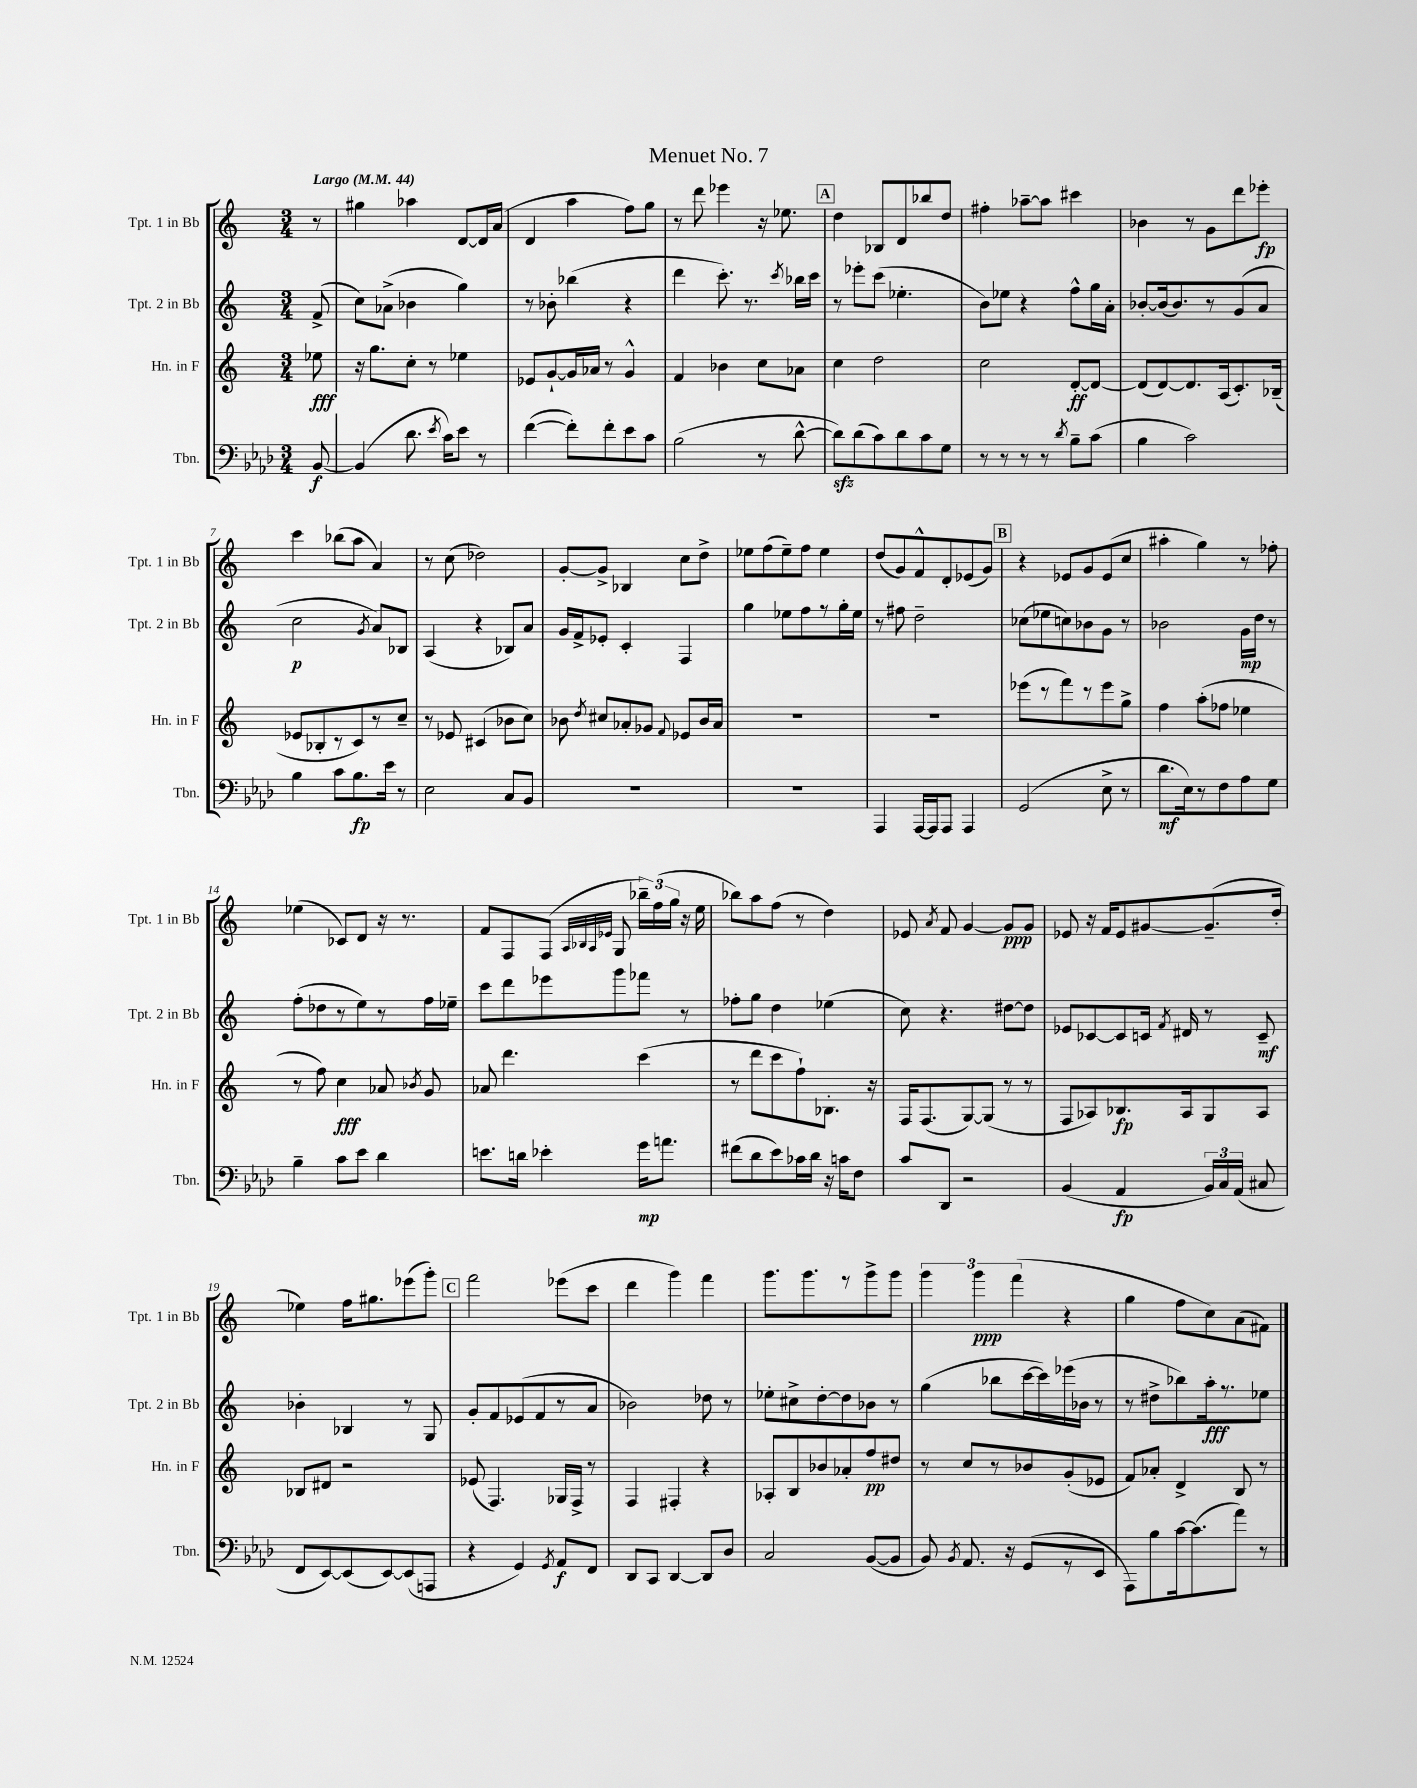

**kern	**kern	**kern	**kern
*staff4	*staff3	*staff2	*staff1
*clefF4	*clefG2	*clefG2	*clefG2
*k[b-e-a-d-]	*k[]	*k[]	*k[]
*M3/4	*M3/4	*M3/4	*M3/4
*MM44	*MM44	*MM44	*MM44
[8BB-	8ee-	(8f^	8r
=	=	=	=
(4BB-]	16r	8cc)	4gg#
.	8.gg	.	.
.	.	(8a-^	.
8.d-	8cc'	4b-	4aa-
.	8r	.	.
8qe-	.	.	.
16c)	.	.	.
8e-	4ee-	4gg)	[8d
8r	.	.	16d]
.	.	.	(16a
=	=	=	=
([4f	8e-	8r	4d
.	[8g`	8b-'	.
8f'])	16g]	(4bb-	4aa
.	16a-	.	.
8f'	8r	.	.
8e-	4g^^	4r	8ff)
8c	.	.	8gg
=	=	=	=
(2B-	4f	4ddd	8r
.	.	.	8ddd
.	4b-	8.ccc')	4eee-
.	.	8.r	.
8r	8cc	.	16r
.	.	.	8.ee-
.	.	8qccc	.
[8d-^^	8a-	16bb-	.
.	.	16ccc	.
=	=	=	=
8d-])	4cc	8r	4dd
(8d-	.	8eee-'	.
8c)	2dd	(8ccc	8B-
8d-	.	4.ee-'	8d
8c	.	.	8bb-
8G	.	.	8dd
=	=	=	=
8r	2cc	8b)	4ff#'
8r	.	8ee-	.
8r	.	4r	[8aa-~
8r	.	.	8aa-]
8qd-	.	.	.
8B-~	[8d'	8ff^^	4ccc#
(8c	8d_	16gg	.
.	.	16a'	.
=	=	=	=
4B-	(8d]	[8b-'	4b-
.	[8d)	(16b-]	.
.	.	8.b-)	.
2c)	8.d]	.	8r
.	.	8r	8g
.	(16A	.	.
.	8.c')	(8g	8ddd
.	.	8a	8eee-'
.	(16B-~	.	.
=	=	=	=
4B-	8e-	2cc	4ccc
.	8B-'	.	.
8c	8r	.	(8bb-
8.B-	8c)	.	8aa
.	.	8qg	.
.	8r	8a)	4a)
16e-	.	.	.
8r	8cc~	8B-	.
=	=	=	=
2E-	8r	(4A	8r
.	8e-	.	(8cc
.	(4c#	4r	2dd-)
8C	8b-	8B-)	.
8BB-	8cc)	8a	.
=	=	=	=
2.r	8b-	16g	[8g'
.	.	16f^	.
.	8qdd	.	.
.	8cc#	8e-'	8g^]
.	8a-'	4c'	4B-
.	8g-	.	.
.	8qqf	.	.
.	8e-	4F	8cc
.	16b-	.	8dd^
.	16a-	.	.
=	=	=	=
2.r	2.r	4gg	8ee-
.	.	.	(8ff
.	.	8ee-	8ee-~)
.	.	8ff	8ff
.	.	8r	4ee-
.	.	16gg'	.
.	.	16ee-	.
=	=	=	=
4AAA-	2.r	8r	(8dd
.	.	8ff#	8g)
[16AAA-	.	2dd~	8f^^
16AAA-]	.	.	.
8AAA-	.	.	8d'
4AAA-	.	.	(8e-
.	.	.	8g)
=	=	=	=
(2GG	(8eee-	(8cc-	4r
.	8r	8ee-	.
.	8fff)	8cc)	8e-
.	8r	8b-	8g
8E-^	8eee-	8g	(8e-
8r	8gg^	8r	8cc
=	=	=	=
8.d-	4ff	2b-	4aa#'
16E-)	.	.	.
8r	(8aa'	.	4gg)
8F	8ff-	.	.
8A-	4ee-	16g	8r
.	.	16dd	.
8G	.	8r	8ff-'
=	=	=	=
4B-~	8r	(8ff'	(4ee-
.	8ff)	8dd-	.
8c	4cc	8r	8c-)
8e-	.	8ee)	8d
4d-	8a-	8r	16r
.	.	.	8.r
.	8qb-	.	.
.	8g	16ff	.
.	.	16ee-~	.
=	=	=	=
8.e	8a-	8ccc	8f
.	4.ddd	8ddd	8F
16d	.	.	.
4e-'	.	8eee-	(8F
.	.	.	32qqA
.	.	.	32qqB-
.	.	.	32qqA
.	.	.	32qqe-
.	.	8ggg	8G
16g	(4ccc	8fff-	24bb-~)
.	.	.	(24ff
8.a	.	.	.
.	.	.	24gg
.	.	8r	16r
.	.	.	16ee
=	=	=	=
(8f#	8r	8ff-'	8bb-)
8d-	8ddd	8gg	8aa
8e-)	8ccc	4dd	(8ff
16c-	8ff`)	.	8r
16d-	.	.	.
16r	8.B-'	(4ee-	4dd)
16c	.	.	.
8F	.	.	.
.	16r	.	.
=	=	=	=
8c	16F	8cc)	8e-
.	(8.F	.	.
.	.	.	8qa
8DD-	.	4.r	8f
2r	[8G)	.	[4g
.	(8G]	.	.
.	8r	[8dd#	8g]
.	8r	8dd#]	8g
=	=	=	=
(4BB-	8F	8e-	8e-
.	8A-)	[8c-	16r
.	.	.	16f
4AA-	8.B-	8c-]	8e-
.	.	16c	[8g#
.	.	8qf	.
.	16A-	16d#	.
24BB-)	8G	8r	(8.g#~]
24C	.	.	.
(24AA-	.	.	.
8C#	8A-	8c~	.
.	.	.	16dd'
=	=	=	=
8FF	8B-	4b-'	4ee-)
[8EE-)	8d#	.	.
(8EE-]	2r	4B-	16ff
.	.	.	8.gg#
[8EE-)	.	.	.
(8EE-]	.	8r	(8eee-
8AAA	.	8G	8ggg')
=	=	=	=
4r	(8e-	8g'	2fff
.	4.F)	8f	.
4GG)	.	(8e-	.
.	.	8f	.
8qGG	.	.	.
8AA-	16G-	8r	(8eee-
.	16F^	.	.
8FF	8r	8a	8ccc
=	=	=	=
8DD-	4F	2b-)	4ddd
8CC	.	.	.
[4DD-	4F#'	.	4ggg)
8DD-]	4r	8dd-	4fff
8D-	.	8r	.
=	=	=	=
2C	8A-'	8ee-'	8.ggg
.	8B	8cc#^	.
.	.	.	8.ggg
.	8b-	[8dd'	.
.	8a-'	8dd]	8r
([8BB-	8ff	8b-	8ggg^
8BB-]	8dd#	8r	8ggg
=	=	=	=
8BB-)	8r	(4gg	6ggg
8qBB-	.	.	.
8.AA-	8cc	.	.
.	.	.	6ggg
.	8r	8bb-	.
16r	.	.	.
.	.	.	(6fff
(8GG	8b-	[16ccc	.
.	.	16ccc])	.
8r	(8g'	(16eee-	4r
.	.	16b-	.
8EE-	8e-	8r	.
=	=	=	=
8AAA-)	8f)	8r	4gg
8B-	8a-'	8dd#^	.
[16c	4d^	8bb-)	8ff
(8.c]	.	.	.
.	.	16aa'	8cc)
.	.	8.r	.
8a-)	8B	.	(8a
8r	8r	8ee-	8f#)
==	==	==	==
*-	*-	*-	*-
